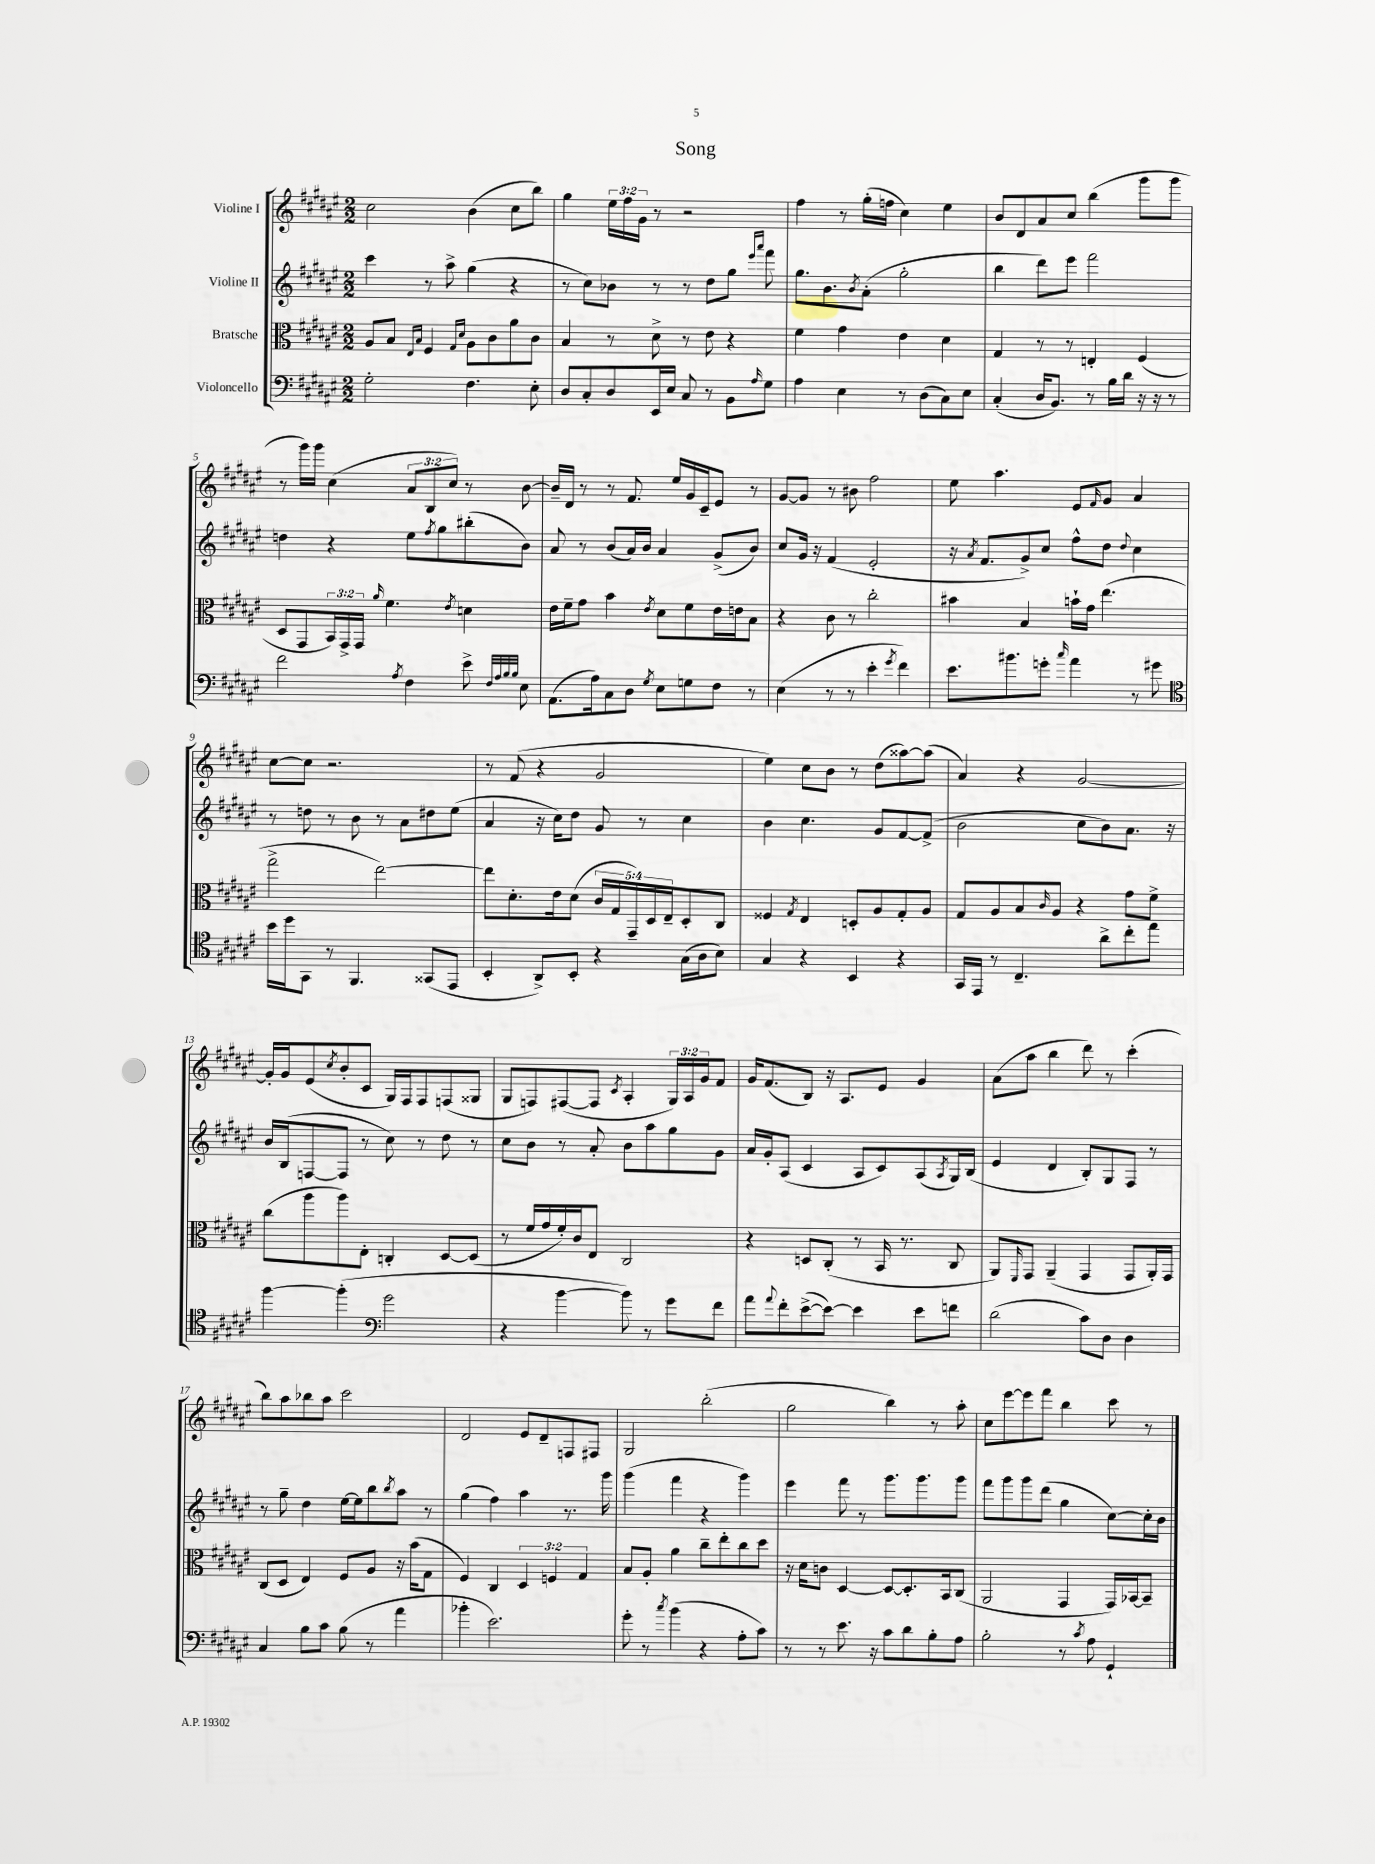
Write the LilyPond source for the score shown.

\header { title = "Song" }
<<
\new StaffGroup <<
\new Staff = "s0" \with { instrumentName = "Violine I" } {
    \clef treble \key fis \major \numericTimeSignature \time 2/2 \override Staff.TupletNumber.text = #tuplet-number::calc-fraction-text
    cis''2 b'4( cis''8 b''8) |
    gis''4 \tuplet 3/2 { eis''16 fis''16 gis'16 } r8 r2 |
    fis''4 r8 gis''16-.( f''16 cis''4) eis''4 |
    b'8 dis'8 ais'8 cis''8 b''4( gis'''8 gis'''8 |
    r8 gis'''16) gis'''16 cis''4( \tuplet 3/2 { ais'8 b8 cis''8) } r8 b'8~ |
    b'16-- dis'16 r8 r8 fis'8. eis''16 gis'16 cis'16-- eis'8 r8 |
    gis'8~ gis'8 r8 bis'8 fis''2 |
    eis''8 ais''4. eis'8 \grace { fis'16 } gis'8 ais'4 |
    cis''8~ cis''8 r2. |
    r8 fis'8( r4 gis'2 |
    eis''4) cis''8 b'8 r8 dis''8( aisis''8~) aisis''8( |
    ais'4) r4 gis'2~ |
    gis'16-. gis'16 eis'8( \acciaccatura { cis''8 } b'8-. cis'8 gis16) fis16 fis8 f8( gisis8 |
    gis8 f8) fis8~( fis8 \acciaccatura { cis'8 } ais4-. \tuplet 3/2 { gis16) ais16 gis'16 } fis'8 |
    gis'16 fis'8.( b8) r16 ais8. eis'8 gis'4 |
    ais'8( ais''8 b''4 dis'''8) r8 cis'''4-.( |
    b''8) ais''8 bes''8 ais''8 cis'''2 |
    dis'2 eis'8 dis'8-- f8 fis8 |
    gis2 b''2-.( |
    gis''2 b''4) r8 ais''8-. |
    cis''8 eis'''8~ eis'''8 fis'''8 b''4 cis'''8 r8 \bar "|." |
}
\new Staff = "s1" \with { instrumentName = "Violine II" } {
    \clef treble \key fis \major \numericTimeSignature \time 2/2
    cis'''4 r8 ais''8-> gis''4( r4 |
    r8 cis''8) bes'8 r8 r8 dis''8 gis''8 \grace { eis'''16 ais'''16 } fis'''8 |
    gis''8. b'8. \acciaccatura { b'8 } ais'8-.( gis''2-. |
    b''4 dis'''8) eis'''8 fis'''2 |
    d''4 r4 eis''8 \acciaccatura { fis''8 } gis''8 bis''8-.( b'8) |
    ais'8 r8 b'8( ais'16) b'16 ais'4 gis'8->( b'8) |
    cis''8 gis'16 r16 fis'4( eis'2-. |
    r16 \acciaccatura { ais'8 } fis'8. gis'8->) cis''8 fis''8-^ dis''8 \appoggiatura { dis''8 } cis''4 |
    r8 d''8 r8 b'8 r8 ais'8 dis''8 eis''8( |
    ais'4 r16 cis''16) dis''8 gis'8 r8 cis''4 |
    b'4 cis''4. gis'8 fis'8~ fis'8->( |
    b'2 cis''8 b'8) ais'8. r16 |
    b'16 b16( f8~ f8 r8 cis''8) r8 dis''8 r8 |
    cis''8 b'8 r8 ais'8-. b'8 ais''8 gis''8 gis'8 |
    ais'16 gis'16-. ais8( cis'4 ais8 cis'8) ais8( \acciaccatura { ais8 } gis16) b16( |
    eis'4 dis'4 b8-.) gis8 fis8 r8 |
    r8 gis''8-- dis''4 eis''16~ eis''16 b''8 \acciaccatura { b''8 } ais''8 r8 |
    gis''4( fis''4) ais''4 r8. gis'''16 |
    gis'''4( fis'''4 r4 gis'''4) |
    eis'''4 fis'''8 r8 gis'''8. gis'''8. gis'''8 |
    fis'''8 gis'''8 gis'''8 dis'''8( gis''4 cis''8~) cis''16-. b'16 \bar "|." |
}
\new Staff = "s2" \with { instrumentName = "Bratsche" } {
    \clef alto \key fis \major \numericTimeSignature \time 2/2 \override Staff.TupletNumber.text = #tuplet-number::calc-fraction-text
    ais8 b8 \grace { eis16 b16 } fis4 \grace { gis16 dis'16 } ais8 cis'8 ais'8 cis'8 |
    b4 r8 dis'8-> r8 eis'8 r4 |
    fis'4 gis'4 eis'4 dis'4 |
    gis4 r8 r8 e4-. fis4( |
    dis8 gis,8 \tuplet 3/2 { b,16) gis,16-> gis,16 } \grace { ais'16 } fis'4. \acciaccatura { eis'8 } d'4 |
    eis'16 fis'16-- gis'8 b'4 \acciaccatura { eis'8 } dis'8 fis'8 eis'16 e'16 b8 |
    r4 cis'8 r8 cis''2-. |
    bis'4 b4 b'16-! gis'16 eis''4.( |
    gis''2-> eis''2~) |
    eis''8 dis'8.-. eis'16 dis'8( \tuplet 5/4 { cis'16 gis16 gis,16--) dis16 eis16-- } dis8-. cis8 |
    fisis4 \acciaccatura { gis8 } eis4 d8-. ais8 gis8-. ais8 |
    gis8 ais8 b8 \grace { cis'16 } ais8 r4 gis'8 fis'8-> |
    cis''8( ais''8 ais''8) eis8-. c4-. dis8~ dis8( |
    r8 fis'16 gis'16 fis'16-.) cis'16 eis8 cis2 |
    r4 d8 cis8-.( r8 b,16 r8. cis8 |
    ais,8) \grace { fis,16 } gis,8 ais,4--( gis,4 gis,8 ais,16-.) gis,16 |
    cis8( dis8 eis4) fis8 ais8 r16 b'16( gis8 |
    fis4) cis4 \tuplet 3/2 { dis4 f4 gis4 } |
    b8 ais8-. ais'4 cis''8-- eis''8-. cis''8 dis''8 |
    r16 dis'16 c'8 dis4~ dis8~ dis8.-. b,16 cis8( |
    ais,2 gis,4 gis,16) bes,16~ bes,8-- \bar "|." |
}
\new Staff = "s3" \with { instrumentName = "Violoncello" } {
    \clef bass \key fis \major \numericTimeSignature \time 2/2
    gis2-. fis4. eis8-. |
    dis8 cis8-. dis8 eis,16 eis16 cis8 r8 b,8 \grace { ais16 } gis8 |
    ais4 eis4 r8 dis8( cis8) eis8 |
    cis4-.( dis16 b,8.) r8 b16 dis'16 r16 r16 r8 |
    fis'2 \acciaccatura { ais8 } fis4 eis'8-> \grace { fis32 ais32 b32 b32 } eis8 |
    ais,8.( ais16) cis8 dis8 \acciaccatura { gis8 } eis8 g8 fis8 r8 |
    eis4( r8 r8 eis'4-. \acciaccatura { gis'8 } fis'4) |
    eis'8. bis'8. g'8-. \grace { cis''16 } ais'4 r8 gis'8 |
    \clef tenor b'16 dis''16 gis,8 r8 fis,4. gisis,8( eis,8 |
    b,4-. ais,8->) b,8-. r4 gis16( ais16 b8) |
    gis4 r4 b,4 r4 |
    gis,16 eis,16 r8 cis4.-- ais'8-> cis''8-. eis''8 |
    fis''4~ fis''4-.( \clef bass gis'2 |
    r4 b'4~ b'8) r8 gis'8 fis'8 |
    ais'8 \appoggiatura { ais'8 } fis'8-. eis'8~->( eis'8~) eis'4 eis'8 f'8 |
    dis'2( cis'8) dis8 dis4 |
    cis4 b8 cis'8 b8( r8 ais'4 |
    bes'4-. eis'2.) |
    gis'8-. r8 \acciaccatura { cis''8 } b'4( r4 ais8-. cis'8) |
    r8 r8 eis'8. r16 cis'8 dis'8 b8-. ais8 |
    b2-. r8 \acciaccatura { cis'8 } ais8 gis,4-! \bar "|." |
}
>>
>>
